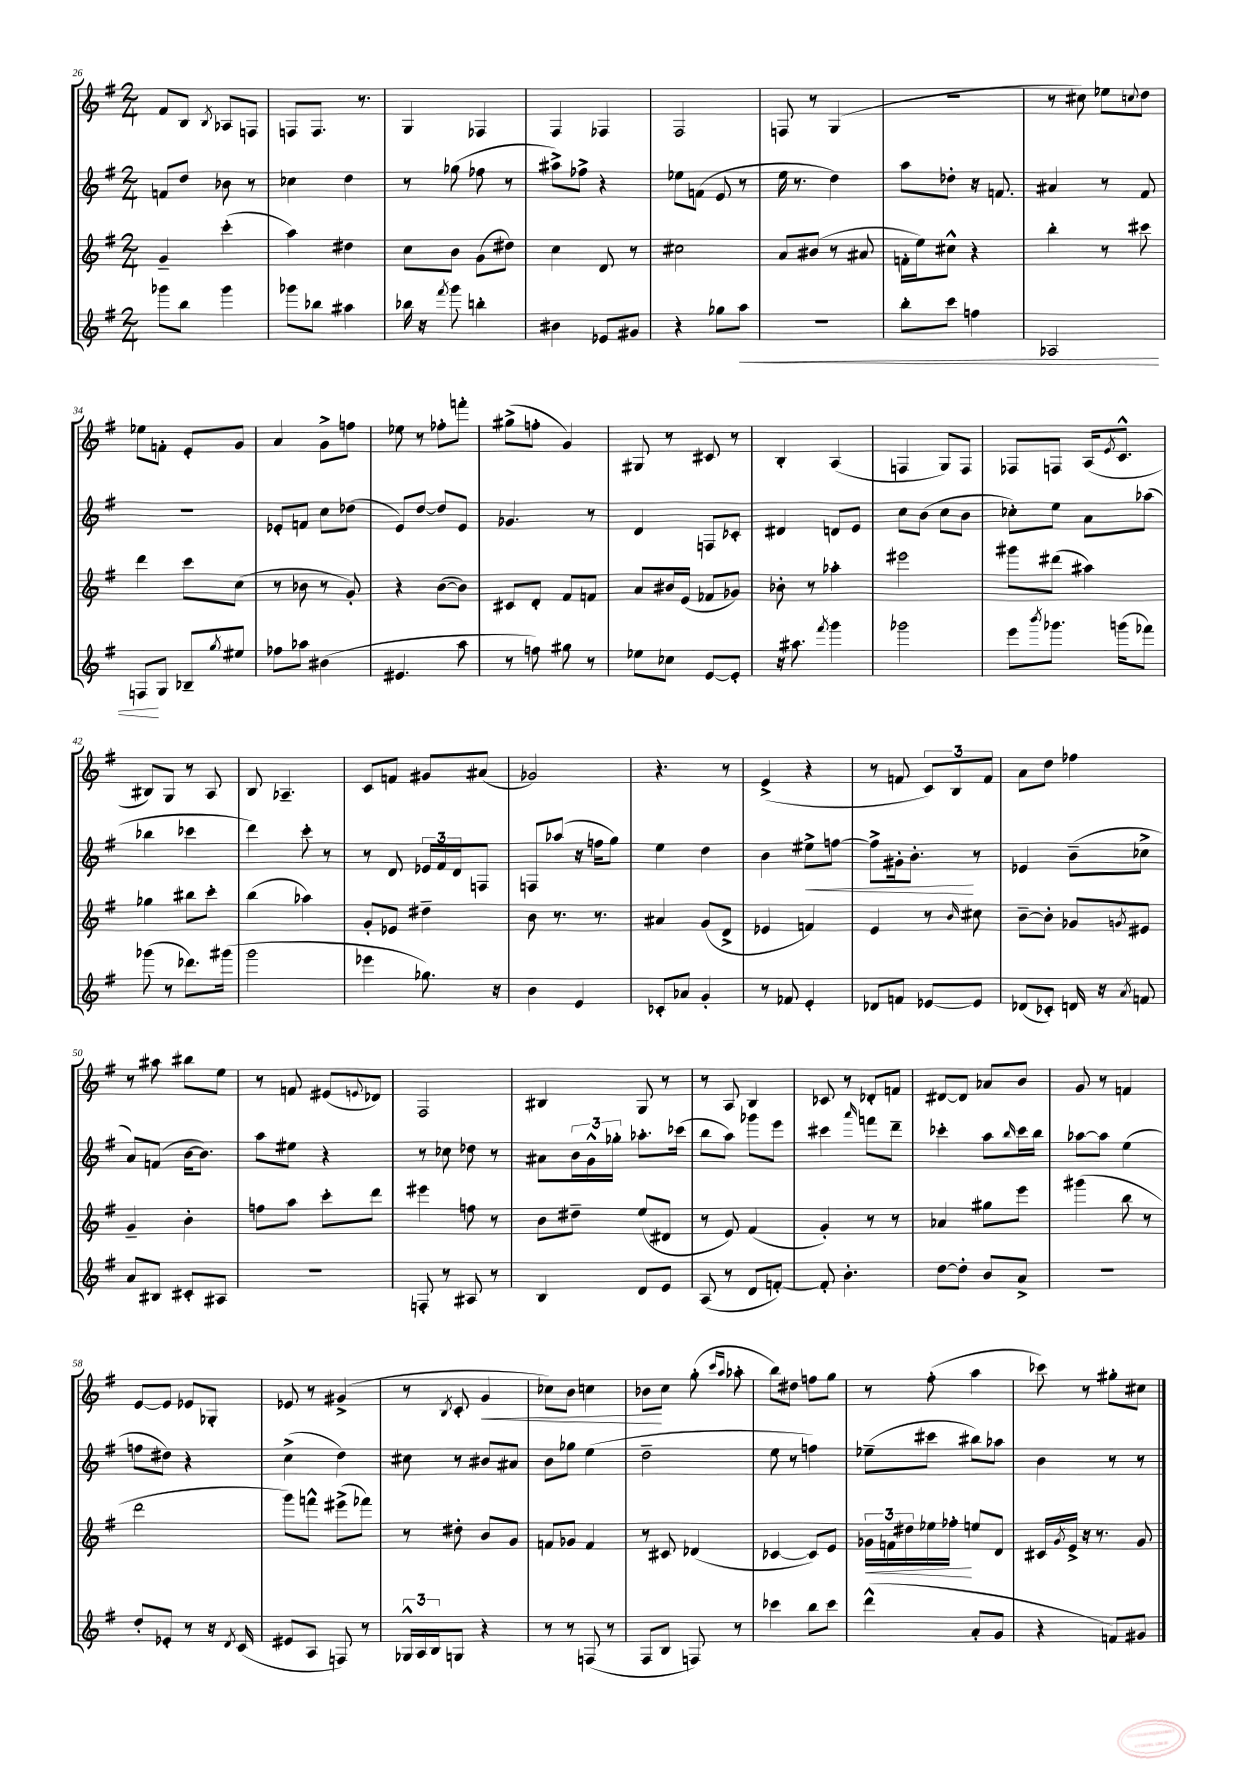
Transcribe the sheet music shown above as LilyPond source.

<<
\new StaffGroup <<
\new Staff = "s0" {
    \clef treble \key g \major \numericTimeSignature \time 2/4
    fis'8 b8 \acciaccatura { b8 } aes8 f8 |
    f8 f8. r8. |
    g4 fes4 |
    fis4 fes4 |
    fis2 |
    f8 r8 g4( |
    R2 |
    r8 cis''8) ees''8 \appoggiatura { c''8 } d''8 |
    ees''8 f'8-. e'8-. g'8 |
    a'4 g'8-> f''8 |
    ees''8 r8 fes''8-. f'''8-. |
    gis''8->( f''8-. g'4) |
    gis8 r8 cis'8 r8 |
    b4-. a4( |
    f4 g8) f8 |
    fes8 f8 a16( \acciaccatura { e'8 } c'8.-^ |
    bis8) g8 r8 a8 |
    b8 aes4.-- |
    c'8 f'8 gis'8 ais'8( |
    ges'2) |
    r4. r8 |
    e'4->( r4 |
    r8 f'8 \tuplet 3/2 { c'8) b8 f'8 } |
    a'8 d''8 fes''4 |
    r8 ais''8 bis''8 e''8 |
    r8 f'8 eis'8( \appoggiatura { e'8 } des'8) |
    fis2 |
    bis4 g8 r8 |
    r8 a8 b4 |
    ces'8 r8 des'8-. f'8 |
    dis'8~ dis'8 aes'8 b'8 |
    g'8 r8 f'4 |
    e'8~ e'8 ees'8 ges8-. |
    ees'8 r8 gis'4->( |
    r8 \acciaccatura { b8 } c'8-. g'4\< |
    ces''8) b'8 c''4 |
    bes'8\! c''8 g''8-.( \grace { c'''16 a''16 } aes''8-. |
    b''8) dis''8 f''8 g''8 |
    r8 fis''8-.( a''4 |
    ces'''8) r8 gis''8-. cis''8 \bar "|." |
}
\new Staff = "s1" {
    \clef treble \key g \major \numericTimeSignature \time 2/4
    f'8 d''8 bes'8 r8 |
    ces''4 d''4 |
    r8 ges''8( fes''8 r8 |
    ais''8->) fes''8-> r4 |
    ees''8 f'8( e'8 r8 |
    e''16 r8. d''4) |
    a''8 des''8-. r16 f'8. |
    ais'4 r8 fis'8 |
    r2 |
    ees'8-. f'8 c''8 des''8( |
    e'8) d''8~ d''8 e'8 |
    ges'4. r8 |
    d'4 f8 ces'8-. |
    dis'4 d'8 e'8 |
    c''8 b'8( c''8 b'8 |
    ces''8-.) e''8 a'8 aes''8( |
    bes''4 ces'''4 |
    d'''4) c'''8-. r8 |
    r8 d'8 \tuplet 3/2 { ees'16 fis'16 d'16 } f8 |
    f8 aes''8( r16 f''16 g''8) |
    e''4 d''4 |
    b'4 eis''8->\< f''8~ |
    f''8-> gis'16-. b'8.-.\! r8 |
    ees'4 b'8--( ces''8-> |
    a'8) f'8( b'16~ b'8.) |
    a''8 eis''8 r4 |
    r8 ces''8 des''8 r8 |
    ais'8 \tuplet 3/2 { b'16 g'16-^ ges''16-. } aes''8.-. ces'''16( |
    b''8 a''8) ges'''8 e'''8 |
    cis'''4 \grace { a'''16 } f'''8 d'''8-- |
    ces'''4-. a''8 \grace { b''16 } ces'''16 b''16 |
    aes''8~ aes''8 e''4( |
    f''8 dis''8) r4 |
    c''4->( d''4) |
    cis''8 r8 bis'8 ais'8 |
    b'8 ges''8 e''4( |
    d''2-- |
    e''8 r8 f''4) |
    ees''8--( cis'''8 bis''8) aes''8 |
    b'4 r8 r8 \bar "|." |
}
\new Staff = "s2" {
    \clef treble \key g \major \numericTimeSignature \time 2/4
    g'4-- c'''4-.( |
    a''4) dis''4 |
    c''8 b'8 g'8( dis''8) |
    c''4 d'8 r8 |
    cis''2 |
    a'8 bis'8( r8 ais'8 |
    f'16-. e''16) cis''8-^ r4 |
    b''4-. r8 cis'''8 |
    d'''4 c'''8 c''8( |
    r8 bes'8 r8 g'8-.) |
    r4 b'8~( b'8) |
    cis'8 d'8-. fis'8 f'8 |
    a'8 bis'16 e'16( fes'8 ges'8) |
    bes'8-. r8 aes''4-. |
    eis'''2 |
    gis'''8 dis'''8( ais''4) |
    ges''4 bis''8 c'''8-. |
    b''4( aes''4) |
    g'8-. ees'8 dis''4-- |
    b'8 r8. r8. |
    ais'4 g'8( d'8-> |
    ees'4 f'4) |
    e'4 r8 \grace { b'16 } cis''8 |
    b'8~-- b'8-. ges'8 \acciaccatura { g'8 } eis'8 |
    g'4-- b'4-. |
    f''8 a''8 c'''8-. d'''8 |
    eis'''4 f''8 r8 |
    b'8 dis''8-- e''8( dis'8 |
    r8 e'8) fis'4( |
    g'4-.) r8 r8 |
    aes'4 gis''8 e'''8 |
    gis'''4( b''8 r8 |
    d'''2 |
    g'''8) f'''8-^ eis'''8->( fes'''8) |
    r8 dis''8-. b'8 g'8 |
    f'8 ges'8 f'4 |
    r8 cis'8 des'4( |
    ces'4~ ces'8) e'8 |
    \tuplet 3/2 { ges'16\< f'16 dis''16 } ees''16 fes''16-.\! e''8 d'8 |
    cis'16 \acciaccatura { g'8 } e'16-> r16 r8. g'8 \bar "|." |
}
\new Staff = "s3" {
    \clef treble \key g \major \numericTimeSignature \time 2/4
    ges'''8 b''8 ges'''4 |
    ges'''8 bes''8 ais''4 |
    bes''16 r16 \acciaccatura { fis'''8 } g'''8 b''4-. |
    bis'4 ees'8 gis'8 |
    r4 ges''8 a''8\< |
    R2 |
    b''8-. c'''8 f''4 |
    aes2 |
    f8\! g8 bes8-- \acciaccatura { g''8 } eis''8 |
    fes''8 aes''8 bis'4( |
    eis'4. a''8 |
    r8 f''8) gis''8 r8 |
    ees''8 ces''8 e'8~ e'8-. |
    r16 ais''8. \acciaccatura { fis'''8 } g'''4 |
    ges'''2 |
    e'''8 \acciaccatura { b'''8 } ges'''8. g'''16( fes'''8) |
    ges'''8( r8 des'''8.) gis'''16( |
    g'''2 |
    ees'''4 ges''8.) r16 |
    b'4 e'4 |
    ces'8-. aes'8 g'4-. |
    r8 fes'8 e'4-. |
    des'8 f'8 ees'8~ ees'8 |
    des'8( ces'8-.) d'16 r16 \acciaccatura { a'8 } f'8 |
    a'8 bis8 cis'8-. ais8 |
    R2 |
    f8-. r8 ais8 r8 |
    b4 d'8 e'8 |
    a8( r8 d'8 f'8~-.) |
    f'8-. b'4.-. |
    d''8~ d''8-. b'8 a'8-> |
    R2 |
    d''8-. ees'8-. r8 r16 \acciaccatura { d'8 } c'16( |
    eis'8 a8 f8) r8 |
    \tuplet 3/2 { ges16-^ a16 b16 } g8 r4 |
    r8 r8 f8( r8 |
    fis8 b8 f8) r8 |
    ces'''4 b''8 ces'''8 |
    d'''4-^( a'8-. g'8 |
    r4 f'8) gis'8 \bar "|." |
}
>>
>>
\layout { \context { \Score currentBarNumber = #26 } }
